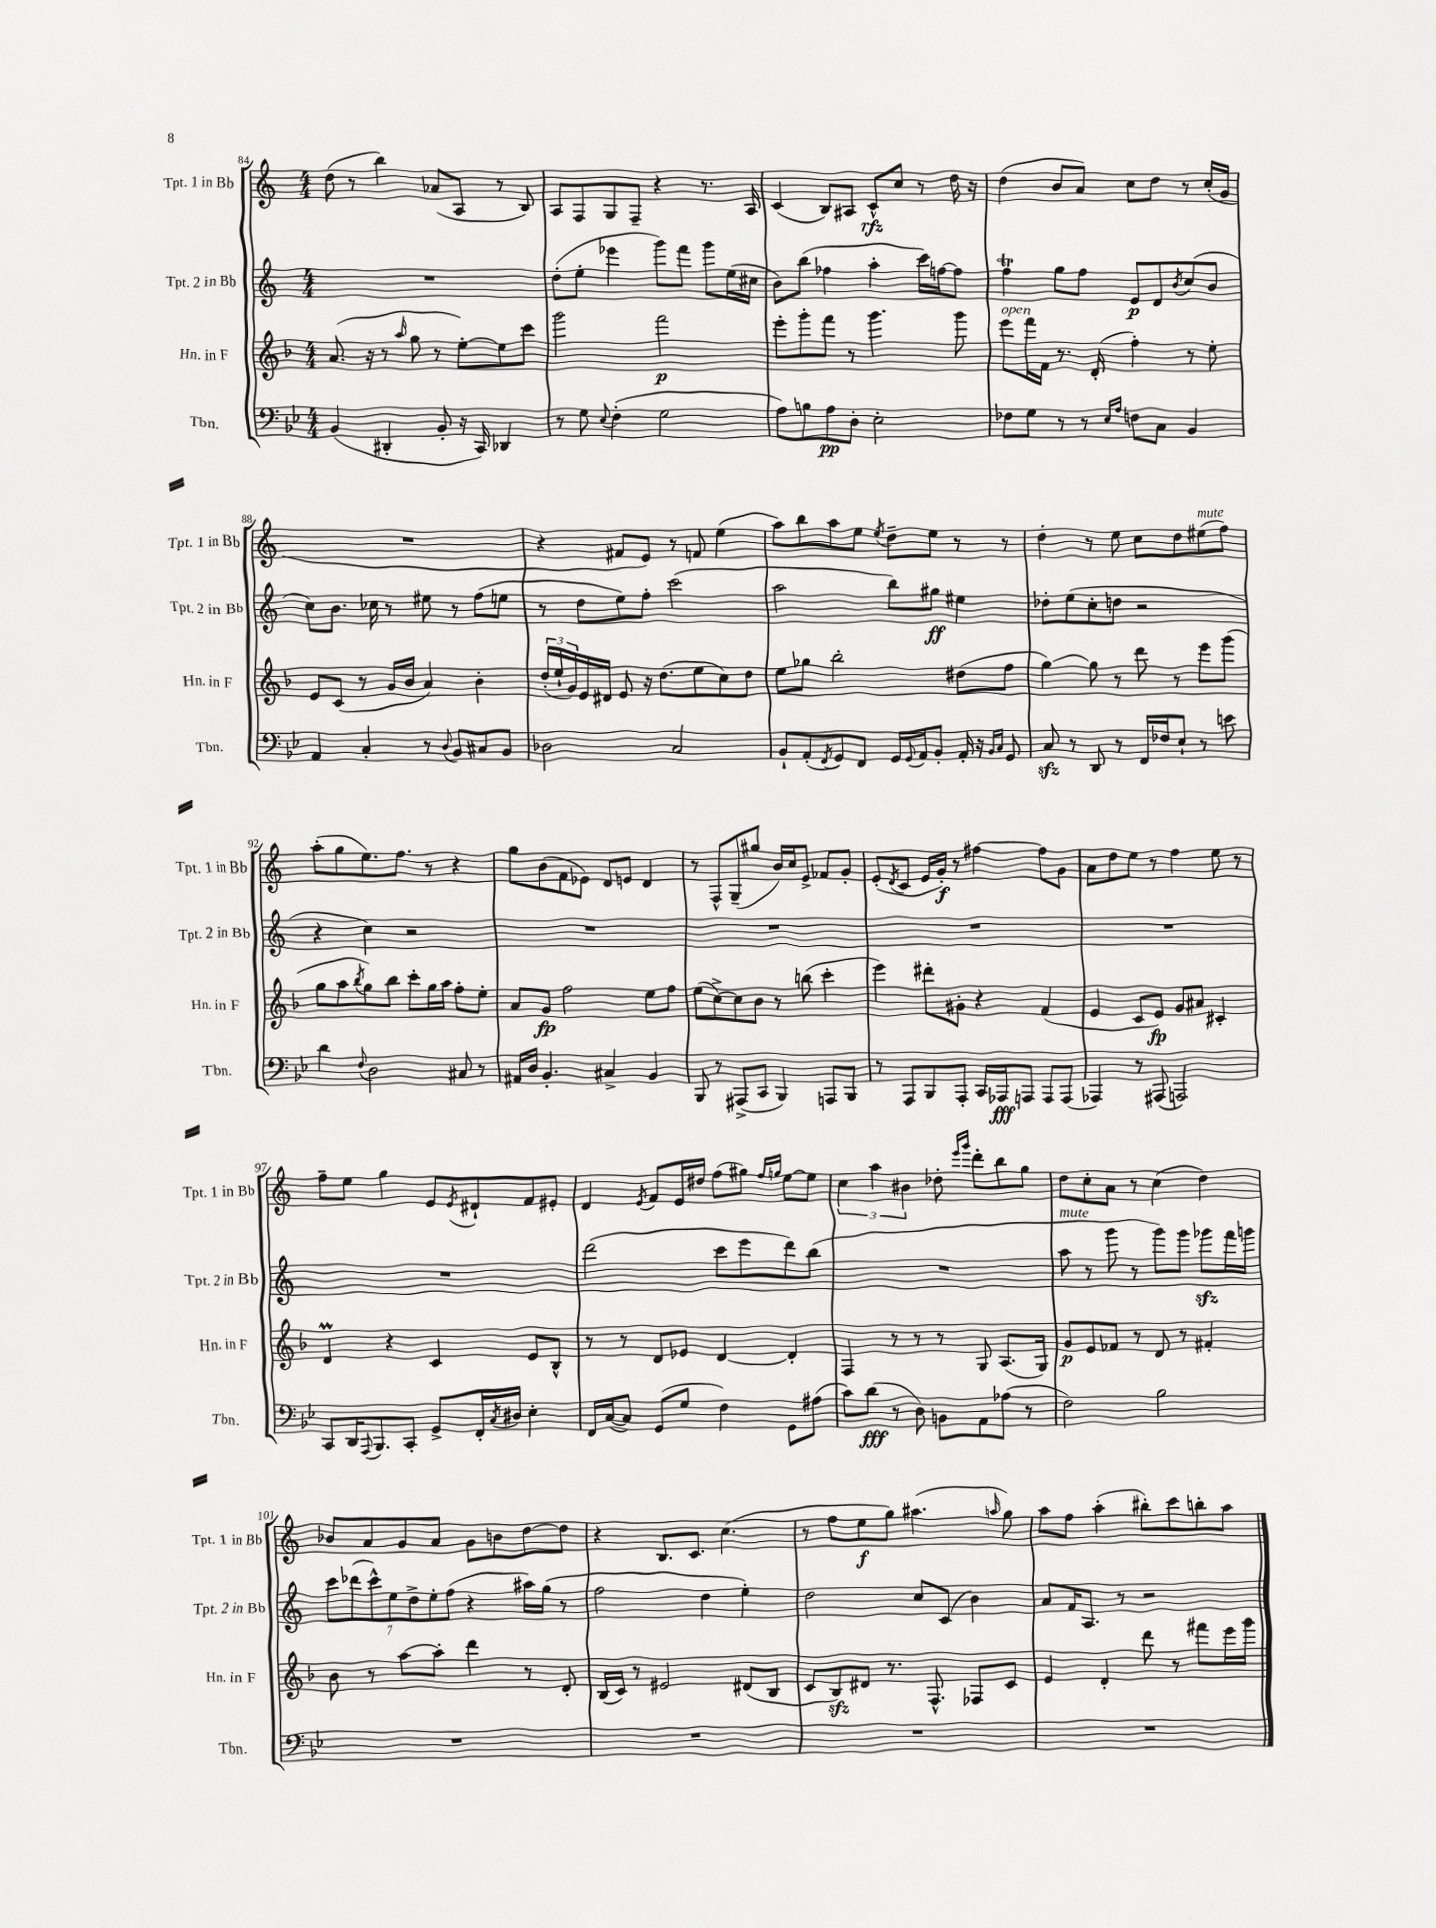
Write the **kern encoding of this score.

**kern	**dynam	**kern	**dynam	**kern	**dynam	**kern	**dynam
*part4	*part4	*part3	*part3	*part2	*part2	*part1	*part1
*staff4	*staff4	*staff3	*staff3	*staff2	*staff2	*staff1	*staff1
*I"Tbn.	*	*I"Hn. in F	*	*I"Tpt. 2 in Bb	*	*I"Tpt. 1 in Bb	*
*I'Tbn.	*	*I'Hn. in F	*	*I'Tpt. 2 in Bb	*	*I'Tpt. 1 in Bb	*
*clefF4	*	*clefG2	*	*clefG2	*	*clefG2	*
*k[b-e-]	*	*k[b-]	*	*k[]	*	*k[]	*
*M4/4	*	*M4/4	*	*M4/4	*	*M4/4	*
=84	=84	=84	=84	=84	=84	=84	=84
(4BB-/	.	(8.a/	.	1r	.	(8dd\	.
.	.	.	.	.	.	8r	.
.	.	16r	.	.	.	.	.
4DD#X'/	.	8r	.	.	.	4bb\)	.
.	.	16qqaa/	.	.	.	.	.
.	.	8gg\	.	.	.	.	.
8BB-'/	.	8r	.	.	.	(8a-X/L	.
16r	.	[8ee'\L)	.	.	.	8A/J	.
16CC/)	.	.	.	.	.	.	.
4DD-X/	.	8ee\]	.	.	.	8r	.
.	.	8ccc\J	.	.	.	8B/)	.
=85	=85	=85	=85	=85	=85	=85	=85
8r	.	2ggg\	.	(8dd'\L	.	8A/L	.
8G\	.	.	.	8ee'\J	.	8F/	.
8qqE-/	.	.	.	.	.	.	.
(4F'\	.	.	.	4eee-X\	.	8G/	.
.	.	.	.	.	.	8F~/J	.
2G\	.	2fff\	p	8ggg\L)	.	4r	.
.	.	.	.	8fff\J	.	.	.
.	.	.	.	8ggg\L	.	8.r	.
.	.	.	.	(16ee\L	.	.	.
.	.	.	.	16cc#X\JJ	.	16A/	.
=86	=86	=86	=86	=86	=86	=86	=86
8A\L)	.	8eee'\L	.	8b\L)	.	(4c/	.
8Bn\	.	8ggg'\	.	(8bb\J	.	.	.
8A\	pp	8fff\J	.	4ff-X\	.	8B/L)	.
8D'\J	.	8r	.	.	.	8A#X/J	.
2E-'\	.	4.ggg\	.	4aa'\	.	8c^^/L	rfz
.	.	.	.	.	.	8cc/J	.
.	.	.	.	16ccc\LL)	.	8r	.
.	.	.	.	[16ffn\J	.	.	.
.	.	8ggg\	.	8ff\J]	.	16dd\	.
.	.	.	.	.	.	16r	.
=87	=87	=87	=87	=87	=87	=87	=87
!	!	!LO:TX:a:i:t=open	!	!	!	!	!
8F-X\L	.	8eee\L	.	4ffT\	.	(4dd\	.
8G\J	.	16fff\L	.	.	.	.	.
.	.	16f\JJ	.	.	.	.	.
8r	.	8.r	.	8gg\L	.	8b/L	.
8r	.	.	.	8ff\J	.	8a/J)	.
.	.	(16d'/	.	.	.	.	.
16qqE-/LL	.	.	.	.	.	.	.
16qqA/JJ	.	.	.	.	.	.	.
8Fn\L	.	4ff'\)	.	8e/L	p	8cc\L	.
8C\J	.	.	.	8d/	.	8dd\J	.
.	.	.	.	8qb/	.	.	.
4BB-/	.	8r	.	(8cc/	.	8r	.
.	.	8ee'\	.	8b/J	.	(16cc'/LL	.
.	.	.	.	.	.	16g/JJ	.
!!LO:LB:g=z
=88	=88	=88	=88	=88	=88	=88	=88
4AA/	.	8e/L	.	8cc\L)	.	1r	.
.	.	(8c/J	.	8.b\J	.	.	.
4C'/	.	8r	.	.	.	.	.
.	.	.	.	16cc-X\	.	.	.
.	.	16g/LL	.	8r	.	.	.
.	.	16b-/JJ	.	.	.	.	.
8r	.	4a/)	.	8ee#X\	.	.	.
8qqD/	.	.	.	.	.	.	.
8BB-/L	.	.	.	8r	.	.	.
8C#X/	.	4b-'\	.	(8ff\L	.	.	.
8BB-/J	.	.	.	8een\J	.	.	.
=89	=89	=89	=89	=89	=89	=89	=89
2D-X\	.	(24dd'/LL	.	8r	.	4r	.
.	.	24ee`/	.	.	.	.	.
.	.	24g/)	.	.	.	.	.
.	.	16e/	.	8dd\L	.	.	.
.	.	16d#X/JJ	.	.	.	.	.
.	.	8e/	.	8ee\)	.	8f#X/L	.
.	.	16r	.	8ff'\J	.	8e/J)	.
.	.	(8.dd\L	.	.	.	.	.
2C/	.	.	.	(2ccc\	.	8r	.
.	.	8ee\	.	.	.	8fn/	.
.	.	8cc\)	.	.	.	(4ee\	.
.	.	8dd\J	.	.	.	.	.
=90	=90	=90	=90	=90	=90	=90	=90
8BB-`/L	.	8ee\L	.	2aa\	.	8aa\L)	.
(8AA'/	.	8gg-X\J	.	.	.	8bb\	.
8qFF/	.	.	.	.	.	.	.
8GG/)	.	2bb-'\	.	.	.	8aa\	.
8FF/J	.	.	.	.	.	8ee\J	.
.	.	.	.	.	.	8qee/	.
16GG/LL	.	.	.	8bb\L)	.	8dd~\L	.
8qqGG/	.	.	.	.	.	.	.
16AA/J	.	.	.	.	.	.	.
8BB-'/J	.	.	.	8gg#X\J	ff	8ee\J	.
16AA'/	.	(8dd#X\L	.	4ee#X\	.	8r	.
16r	.	.	.	.	.	.	.
16qqBB-/LL	.	.	.	.	.	.	.
16qqC/JJ	.	.	.	.	.	.	.
8GG/	.	8ff\J	.	.	.	8r	.
=91	=91	=91	=91	=91	=91	=91	=91
8Czz/	.	[4gg\)	.	8dd-X'\L	.	4dd'\	.
8r	.	.	.	(8ee\	.	.	.
8DD/	.	8gg\]	.	8cc'\	.	8r	.
8r	.	8r	.	8ddn\J	.	8ee\	.
16FF/LL	.	8ddd\	.	2r	.	8cc\L	.
16F-X/J	.	.	.	.	.	.	.
8E-`/J	.	8r	.	.	.	8dd\	.
!	!	!	!	!	!	!LO:TX:a:i:t=mute	!
8r	.	8eee\L	.	.	.	(8ee#X\	.
8en\	.	(8ggg\J	.	.	.	8ff\J)	.
!!LO:LB:g=z
=92	=92	=92	=92	=92	=92	=92	=92
4d\	.	8gg\L	.	4r	.	(8aa'\L	.
.	.	8aa\	.	.	.	8gg\	.
8qqF/	.	8qbb-/	.	.	.	.	.
2D\	.	8gg\)	.	4cc\)	.	8.ee\)	.
.	.	8bb-\J	.	.	.	.	.
.	.	.	.	.	.	8.ff\J	.
.	.	8ccc'\L	.	2r	.	.	.
.	.	16gg\L	.	.	.	8r	.
.	.	16aa\JJ	.	.	.	.	.
8C#X/	.	8ff'\L	.	.	.	4r	.
8r	.	8ee'\J	.	.	.	.	.
=93	=93	=93	=93	=93	=93	=93	=93
16AA#X/LL	.	8a/L	.	1r	.	8gg\L	.
16D/JJ	.	.	.	.	.	.	.
4.BB-'/	.	8g/J	fp	.	.	(8b\	.
.	.	2ff\	.	.	.	8f\	.
.	.	.	.	.	.	8e-X\J)	.
4C#X^/	.	.	.	.	.	8d/L	.
.	.	.	.	.	.	8en/J	.
4BB-/	.	8ee\L	.	.	.	4d/	.
.	.	8ff\J	.	.	.	.	.
=94	=94	=94	=94	=94	=94	=94	=94
8BBB-/	.	(8ee\L	.	1r	.	8r	.
8r	.	[8cc^\)	.	.	.	8F^^/L	.
(8AAA#X^/L	.	8cc\]	.	.	.	(8G~/	.
8CC/J	.	8b-\J	.	.	.	8gg#X/J	.
4BBB-/)	.	8r	.	.	.	16b/LL)	.
.	.	.	.	.	.	16cc/J	.
.	.	(8bbn\	.	.	.	8e^/J	.
8AAAn/L	.	4ccc'\	.	.	.	8f-X/L	.
8BBB-/J	.	.	.	.	.	8g'/J	.
=95	=95	=95	=95	=95	=95	=95	=95
8r	.	4eee\)	.	1r	.	(8e'/L	.
.	.	.	.	.	.	8qd/	.
8AAA/L	.	.	.	.	.	8c/J	.
8BBB-/	.	8ddd#X'\L	.	.	.	16e/LL	.
.	.	.	.	.	.	16g'/JJ)	f
8AAA'/J	.	8g#X'\J	.	.	.	8r	.
16CC/LL	.	4r	.	.	.	[4ff#X\	.
16AAA-X/J	fff	.	.	.	.	.	.
8AAAn/J	.	.	.	.	.	.	.
8AAA/L	.	(4f/	.	.	.	8ff#\L]	.
(8AAA/J	.	.	.	.	.	8g\J	.
=96	=96	=96	=96	=96	=96	=96	=96
4AAA-X/)	.	4e/	.	1r	.	8a\L	.
.	.	.	.	.	.	8dd\	.
8r	.	8c/L	.	.	.	8ee\J	.
(8AAA#X/	.	8e/J)	fp	.	.	8r	.
2AAAn/)	.	8g/L	.	.	.	4ff\	.
.	.	8a#X/J	.	.	.	.	.
.	.	4c#X'/	.	.	.	8ee\	.
.	.	.	.	.	.	8r	.
!!LO:LB:g=z
=97	=97	=97	=97	=97	=97	=97	=97
8CC/L	.	4dM/	.	1r	.	8ff~\L	.
16DD/K	.	.	.	.	.	8ee\J	.
8qqAAA/	.	.	.	.	.	.	.
8.BBB-/	.	.	.	.	.	.	.
.	.	4r	.	.	.	4gg\	.
8CC'/J	.	.	.	.	.	.	.
8GG^/L	.	4c/	.	.	.	8e/L	.
.	.	.	.	.	.	8qe/	.
16FF'/L	.	.	.	.	.	8d#X`/	.
8qC/	.	.	.	.	.	.	.
16D#X/JJ	.	.	.	.	.	.	.
4E-'\	.	8e/L	.	.	.	8f/	.
.	.	8B-^^/J	.	.	.	8e#X'/J	.
=98	=98	=98	=98	=98	=98	=98	=98
16FF/LL	.	8r	.	(2ddd\	.	4d/	.
([16C/J	.	.	.	.	.	.	.
8C/J])	.	8r	.	.	.	.	.
.	.	.	.	.	.	8qe/	.
(8GG/L	.	8d/L	.	.	.	8f/L	.
8G/J	.	8e-X/J	.	.	.	16e/L	.
.	.	.	.	.	.	16dd#X/JJ	.
4F\)	.	[4d/	.	8ccc\L	.	(8ff\L	.
.	.	.	.	8eee\	.	8gg#X\J)	.
.	.	.	.	.	.	16qqff/LL	.
.	.	.	.	.	.	16qqggn/JJ	.
8GG\L	.	4d'/]	.	8ddd\)	.	[8ee\L	.
(8A#X\J	.	.	.	(8bb\J	.	8ee\J]	.
=99	=99	=99	=99	=99	=99	=99	=99
8c\L)	.	4F/	.	1r	.	6cc\	.
(8d\J	fff	.	.	.	.	.	.
.	.	.	.	.	.	6aa\	.
8r	.	8r	.	.	.	.	.
.	.	.	.	.	.	6b#X\	.
8D\)	.	8r	.	.	.	.	.
8BBn\L	.	8r	.	.	.	8dd-X'\	.
.	.	.	.	.	.	16qqeee/LL	.
.	.	.	.	.	.	16qqggg/JJ	.
8AA\	.	8G/	.	.	.	8ddd'\L	.
(8A-X\J	.	(8.A/L	.	.	.	8bb\	.
8r	.	.	.	.	.	8gg\J	.
.	.	16G/Jk)	.	.	.	.	.
=100	=100	=100	=100	=100	=100	=100	=100
!	!	!	!	!LO:TX:a:i:t=mute	!	!	!
2F\)	.	8g/L	p	8aa\	.	8dd\L	.
.	.	8e/	.	8r	.	8cc'\	.
.	.	8f-X/J	.	8ggg\	.	8a\J	.
.	.	8r	.	8r	.	8r	.
2B-\	.	8d/	.	8ggg\L)	.	(4cc\	.
.	.	8r	.	8ggg\J	.	.	.
.	.	4f#X'/	.	8ggg-Xzz\L	.	4dd\)	.
.	.	.	.	16fff\L	.	.	.
.	.	.	.	16gggn\JJ	.	.	.
!!LO:LB:g=z
=101	=101	=101	=101	=101	=101	=101	=101
1r	.	8b-\	.	14ccc\L	.	8b-X/L	.
.	.	.	.	(14ddd-X\	.	.	.
.	.	8r	.	.	.	8a/	.
.	.	.	.	14ccc^^\)	.	.	.
.	.	.	.	14ee\	.	.	.
.	.	[8aa\L	.	.	.	8g/	.
.	.	.	.	14dd^\	.	.	.
.	.	.	.	14ee'\	.	.	.
.	.	8aa'\J]	.	.	.	8a/J	.
.	.	.	.	(14ff\J	.	.	.
.	.	4ddd\	.	4r	.	8g\L	.
.	.	.	.	.	.	8bn\	.
.	.	8r	.	16aa#X\LL)	.	[8dd\	.
.	.	.	.	(16gg\JJ	.	.	.
.	.	8d'/	.	8r	.	8dd\J]	.
=102	=102	=102	=102	=102	=102	=102	=102
1r	.	(16B-/LL	.	2ff\	.	4r	.
.	.	16c/JJ)	.	.	.	.	.
.	.	8r	.	.	.	.	.
.	.	2e#X/	.	.	.	8.B/L	.
.	.	.	.	.	.	8.c/J	.
.	.	.	.	4dd\	.	.	.
.	.	.	.	.	.	(4.cc\	.
.	.	(8d#X/L	.	4ee'\)	.	.	.
.	.	8B-/J	.	.	.	.	.
=103	=103	=103	=103	=103	=103	=103	=103
1r	.	8c/L	.	2dd\	.	8r	.
.	.	8B-zz/)	.	.	.	8ff\L	.
.	.	8d#X/J	.	.	.	8ee\	f
.	.	8.r	.	.	.	8gg\J)	.
.	.	.	.	8cc/L	.	(4.aa#X\	.
.	.	8.F^^/	.	.	.	.	.
.	.	.	.	(8c/J	.	.	.
.	.	8F-X/L	.	4b\)	.	.	.
.	.	.	.	.	.	16qqaan/	.
.	.	8c/J	.	.	.	8gg\)	.
=104	=104	=104	=104	=104	=104	=104	=104
1r	.	4e/	.	8a/L	.	8aa\L	.
.	.	.	.	16f/K	.	8ff\J	.
.	.	.	.	8.A/J	.	.	.
.	.	4d'/	.	.	.	(4aa'\	.
.	.	.	.	8r	.	.	.
.	.	8ddd\	.	2r	.	8bb#X'\L)	.
.	.	8r	.	.	.	8ccc\	.
.	.	8fff#X\L	.	.	.	8bbn'\	.
.	.	16eee\L	.	.	.	8aa\J	.
.	.	16ggg\JJ	.	.	.	.	.
==	==	==	==	==	==	==	==
*-	*-	*-	*-	*-	*-	*-	*-
